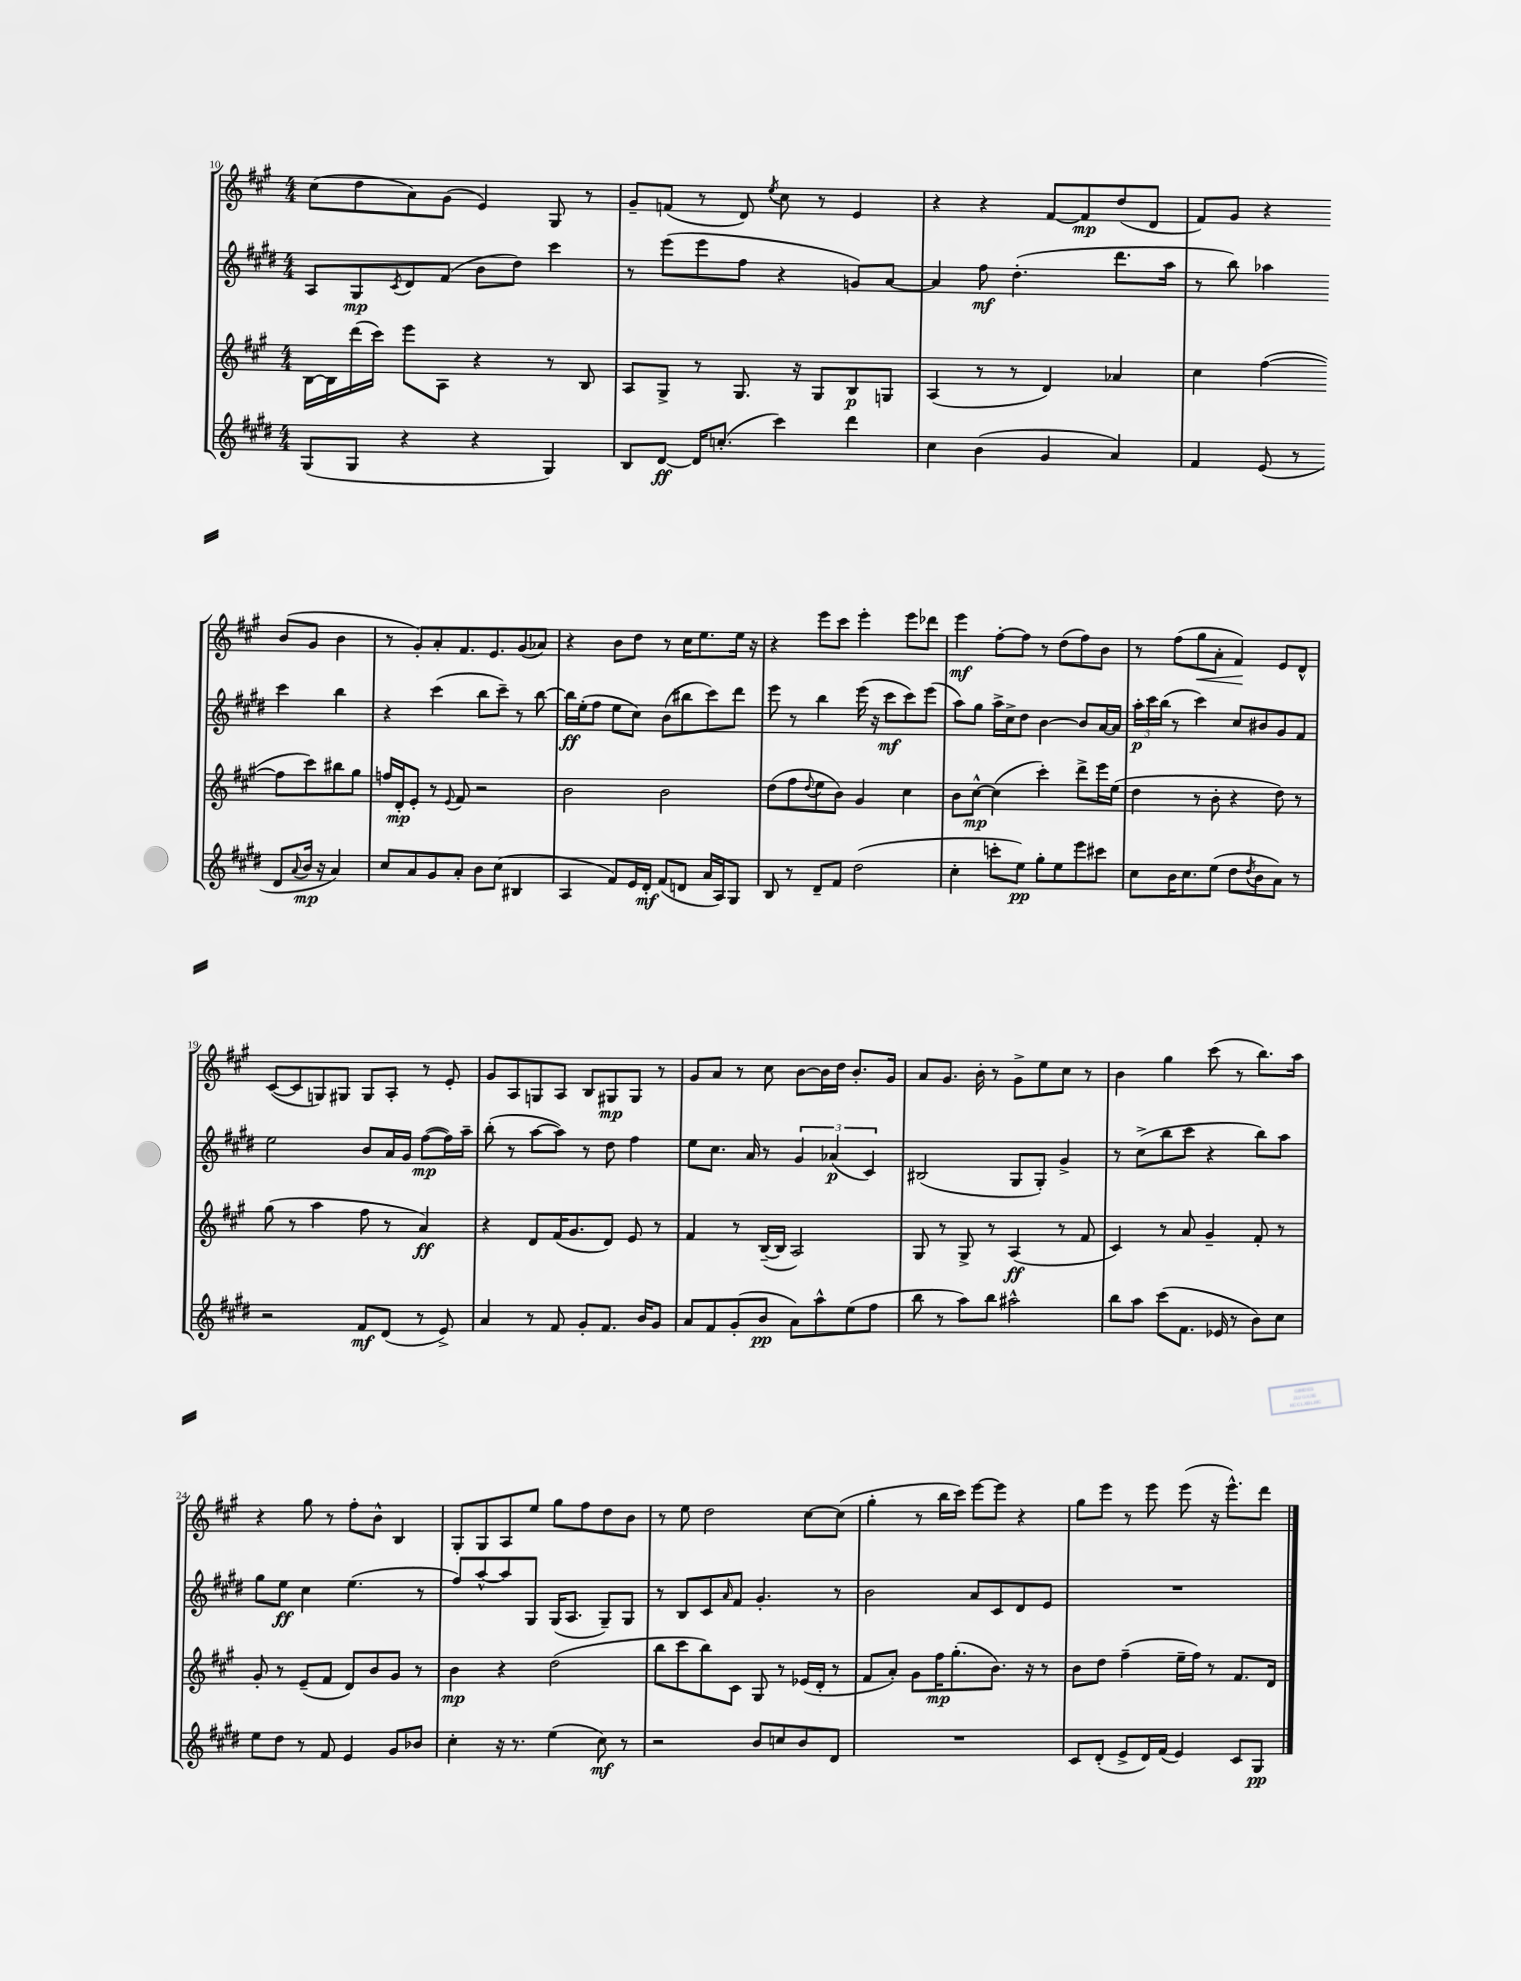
<<
\new StaffGroup <<
\new Staff = "s0" {
    \clef treble \key a \major \numericTimeSignature \time 4/4
    cis''8( d''8 a'8) gis'8( e'4) gis8 r8 |
    gis'8-- f'8( r8 d'8) \acciaccatura { e''8 } cis''8 r8 e'4 |
    r4 r4 fis'8~ fis'8\mp d''8( d'8 |
    fis'8) gis'8 r4 b'8( gis'8 b'4 |
    r8 gis'8-.) a'8-. fis'8. e'8. gis'8( aes'8) |
    r4 b'8 d''8 r8 cis''16 e''8. e''16 r16 |
    r4 e'''8 cis'''8 e'''4-. e'''8 des'''8 |
    e'''4\mf fis''8~-. fis''8 r8 d''8( fis''8) b'8 |
    r8 fis''8( gis''8\< a'8-. fis'4\!) e'8 d'8-^ |
    cis'8~( cis'8 g8) gis8 gis8 a8-. r8 e'8-. |
    gis'8 a8 g8 a8 b8 gis8\mp gis8 r8 |
    gis'8 a'8 r8 cis''8 b'8~ b'16 d''16 b'8.-. gis'16 |
    a'8 gis'8. b'16-. r8 gis'8-> e''8 cis''8 r8 |
    b'4 gis''4 cis'''8( r8 b''8.) a''16 |
    r4 gis''8 r8 fis''8-. b'8-^ b4 |
    gis8-. gis8 a8 e''8 gis''8 fis''8 d''8 b'8 |
    r8 e''8 d''2 cis''8~ cis''8( |
    gis''4-. r8 b''16 cis'''16) e'''8~ e'''8 r4 |
    gis''8 e'''8 r8 e'''8 e'''8( r16 e'''8.-^) d'''8 \bar "|." |
}
\new Staff = "s1" {
    \clef treble \key e \major \numericTimeSignature \time 4/4
    a8 gis8\mp \acciaccatura { cis'8 } dis'8 fis'8( b'8 dis''8) cis'''4 |
    r8 e'''8( e'''8 fis''8 r4 g'8) a'8~ |
    a'4 fis''8\mf dis''4.-.( dis'''8. a''16 |
    r8 b''8) aes''4 cis'''4 b''4 |
    r4 cis'''4( b''8 cis'''8--) r8 b''8~ |
    b''16\ff e''16-.( fis''8 e''8 cis''8) b'8( bis''8 cis'''8) dis'''8 |
    e'''8 r8 b''4 e'''16( r16 cis'''8\mf cis'''8) e'''8( |
    a''8) gis''8 a''16-> cis''16-> dis''8 b'4~ b'8 a'16~ a'16 |
    \tuplet 3/2 { a''16-.\p cis'''16 b''16( } r8 cis'''4) cis''8 bis'8 gis'8 fis'8 |
    e''2 b'8 a'16 gis'16 fis''8~\mp( fis''16) a''16-- |
    b''8-.( r8 a''8~ a''8) r8 dis''8 fis''4 |
    e''8 cis''8. a'16 r8 \tuplet 3/2 { gis'4 aes'4\p( cis'4) } |
    bis2( gis8 gis8-.) gis'4-> |
    r8 cis''8->( b''8 cis'''8 r4 b''8) a''8 |
    gis''8 e''8\ff cis''4 e''4.( r8 |
    fis''8) a''8~-^ a''8 gis8 gis16( a8. gis8--) gis8 |
    r8 b8 cis'8 \grace { a'16 } fis'8 gis'4.-. r8 |
    b'2 a'8 cis'8 dis'8 e'8 |
    R1 \bar "|." |
}
\new Staff = "s2" {
    \clef treble \key a \major \numericTimeSignature \time 4/4
    b16~ b16 d'''16( cis'''16) e'''8 a8 r4 r8 b8 |
    a8 gis8-> r8 gis8. r16 gis8 b8\p g8 |
    a4( r8 r8 d'4) aes'4 |
    cis''4 fis''4~( fis''8 cis'''8) bis''8 gis''8 |
    f''16 d'16-.\mp e'8-. r8 \appoggiatura { e'8 } fis'8 r2 |
    b'2 b'2 |
    d''8( fis''8 \appoggiatura { d''8 } e''8 b'8) gis'4 cis''4 |
    b'8 cis''8~-^\mp cis''4( cis'''4-.) d'''8-> e'''16 e''16( |
    d''4 r8 b'8-. r4 d''8) r8 |
    gis''8( r8 a''4 fis''8 r8 a'4\ff) |
    r4 d'8 fis'16( gis'8. d'8) e'8 r8 |
    fis'4 r8 b16~--( b16 a2) |
    gis8 r8 gis8-> r8 a4\ff( r8 fis'8 |
    cis'4) r8 a'8 gis'4-- fis'8-. r8 |
    gis'8-. r8 e'8--( fis'8 d'8) b'8 gis'8 r8 |
    b'4\mp r4 d''2( |
    b''8 cis'''8 b''8) cis'8 gis8 r8 ees'16( d'16-. r8 |
    fis'8 a'8-.) gis'8 fis''16\mp gis''8.-.( b'8.) r16 r8 |
    b'8 d''8 fis''4--( e''16-- fis''16) r8 fis'8. d'16 \bar "|." |
}
\new Staff = "s3" {
    \clef treble \key e \major \numericTimeSignature \time 4/4
    gis8( gis8 r4 r4 gis4) |
    b8 dis'8~\ff dis'16 c''8.-.( cis'''4) dis'''4 |
    cis''4 b'4( gis'4 a'4) |
    fis'4 e'8( r8 dis'8 \appoggiatura { a'8 } b'16\mp r16 a'4) |
    cis''8 a'8 gis'8 a'8-. b'8 cis''8( bis4 |
    a4 fis'8) e'16 dis'16-.\mf fis'8( d'8 a'16 a16) gis8 |
    b8 r8 dis'8-- fis'8 dis''2( |
    cis''4-. c'''8-. e''8\pp) gis''8-. e''8 e'''8 cis'''8 |
    cis''8 b'16 cis''8. e''8( dis''8 \acciaccatura { dis''8 } b'8 a'8) r8 |
    r2 fis'8\mf dis'8( r8 e'8->) |
    a'4 r8 fis'8 gis'8-. fis'8. b'16 gis'8 |
    a'8 fis'8 gis'8-.( b'8\pp a'8) a''8-^ e''8( fis''8 |
    b''8 r8 a''8) b''8 ais''2-^ |
    b''8 a''8 cis'''8( fis'8. ees'16 r8 b'8) cis''8 |
    e''8 dis''8 r8 fis'8 e'4 gis'8 bes'8 |
    cis''4-. r16 r8. e''4( cis''8\mf) r8 |
    r2 b'8 c''8 b'8 dis'8 |
    R1 |
    cis'8 dis'8-.( e'8-> dis'16) fis'16( e'4) cis'8 gis8\pp \bar "|." |
}
>>
>>
\layout { \context { \Score currentBarNumber = #10 } }
